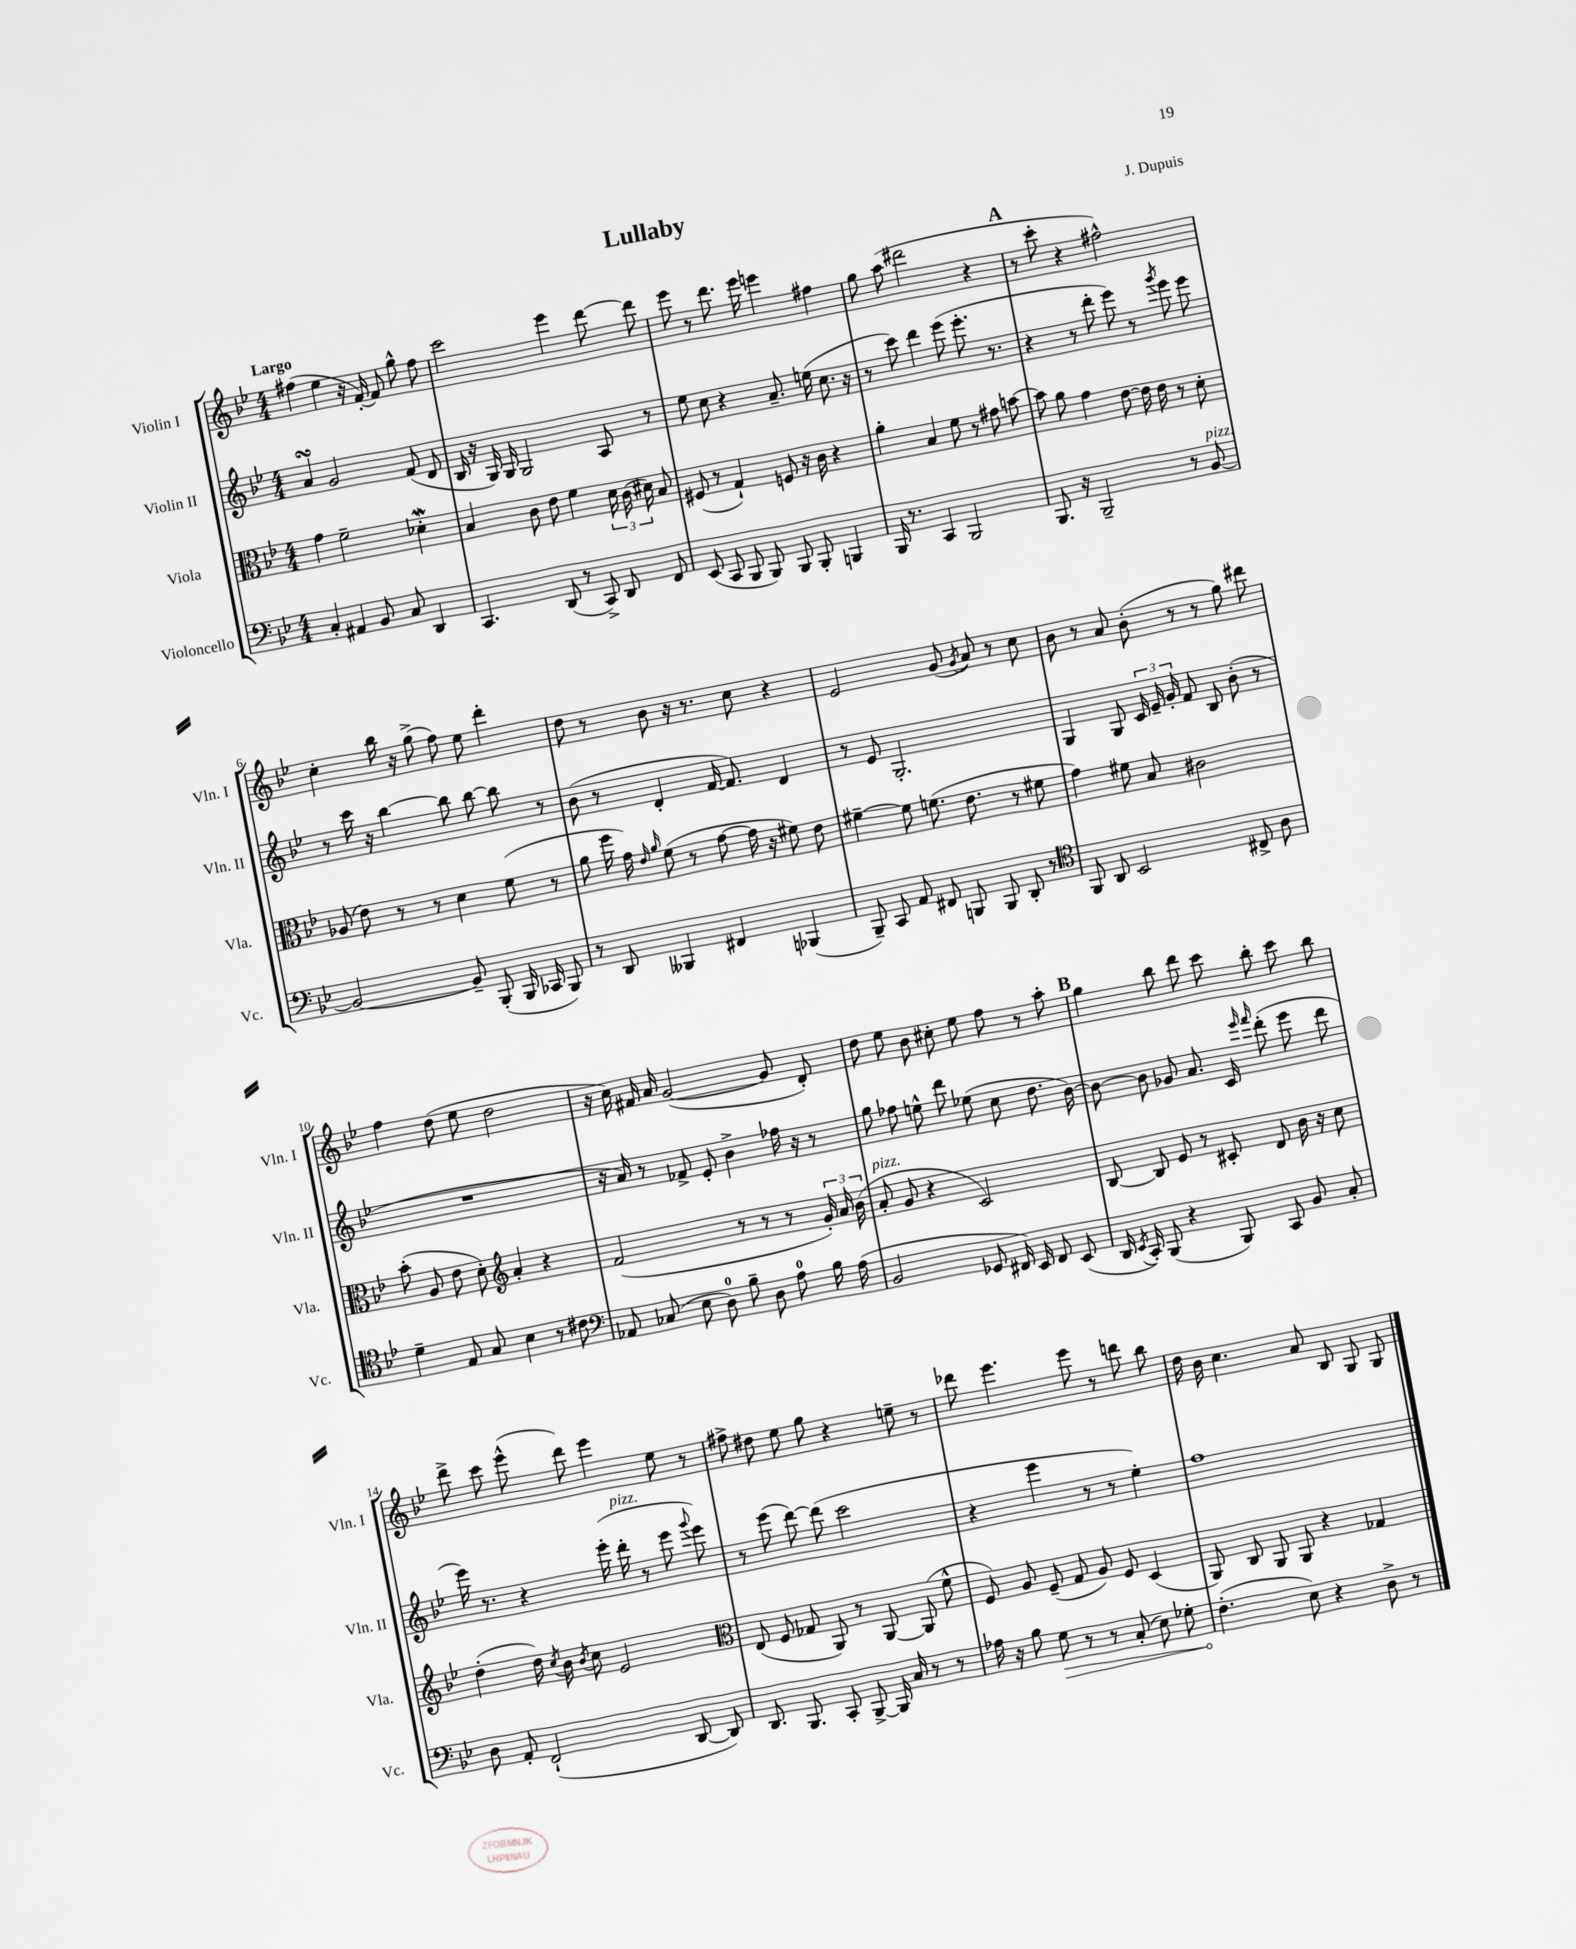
\header { title = "Lullaby" composer = "J. Dupuis" }
<<
\new StaffGroup <<
\new Staff = "s0" \with { instrumentName = "Violin I" shortInstrumentName = "Vln. I" } {
    \clef treble \key bes \major \numericTimeSignature \time 4/4 \tempo "Largo"
    \autoBeamOff fis''4( ees''4 r16 f'16~-.) f'8 g''8-^ fis''8 |
    c'''2 ees'''4 d'''8~ d'''8 |
    ees'''8 r8 d'''8. ees'''16 e'''4 fis''4 |
    g''8 a''8( dis'''2 r4 |
    \mark \markup { \bold "A" } r8 c'''8-. r4 fis''2-^) |
    c''4-. bes''16 r16 g''8->( f''8) ees''8 d'''4-. |
    d''8 r8 bes'8 r16 r8. c''8 r4 |
    ees'2 g'8( \acciaccatura { g'8 } a'8) r8 c''8 |
    bes'8 r8 a'8 bes'8-.( r8 r8 g''8) dis'''8 |
    f''4 d''8( ees''8 d''2 |
    r16 c''16) fis'16 a'16 g'2~( g'8 d'8-.) |
    d''8 ees''8 bes'8 cis''8-. ees''8 f''8 r8 a''8-. |
    \mark \markup { \bold "B" } g''4 bes''8 d'''8 c'''8 bes''8-. c'''8 bes''8 |
    d'''8-> c'''8 ees'''8-^( d'''8) ees'''4 ees''8 r8 |
    fis''8-> dis''8 ees''8 g''8 r4 e''8-- r8 |
    des'''8 ees'''4. ees'''8 r8 d'''8 bes''8 |
    d''16 bes'16 c''4. a'8 bes8 g8 g8 \bar "|." |
}
\new Staff = "s1" \with { instrumentName = "Violin II" shortInstrumentName = "Vln. II" } {
    \clef treble \key bes \major \numericTimeSignature \time 4/4
    \autoBeamOff a'4\turn g'2 f'8( d'8 |
    bes16 r16 g16) g16 g2 a8 r8 |
    ees''8 c''8 r4 a'8.-- e''16( c''8. r16 |
    r8 c'''8) d'''4 ees'''8( ees'''8.-. r8. |
    \mark \markup { \bold "A" } r4 r8 d'''8-. ees'''8) r8 \acciaccatura { g'''8 } ees'''8 ees'''8 |
    r8 c'''16 r16 bes''4~ bes''8 bes''8~ bes''8 r8 |
    bes'8( r8 d'4-. f'16~ f'8.) d'4 |
    r8 ees'8 g2.-. |
    g4 g8 \tuplet 3/2 { c'16 ees'16-- g'16-. } f'8 bes8 bes'8-.( r8 |
    R1 |
    r16 a'16) r8 fes'8-> ees'8-. bes'4-> fes''16 r16 r8 |
    g''8 fes''8 e''8-^ d'''8 ees''8( c''8 d''8. bes'16~) |
    \mark \markup { \bold "B" } bes'8~ bes'8 ges'8 a'8. c'16 \grace { ees'''16 f'''16 } d'''8-.( ees'''8 d'''8 |
    ees'''16) r8. r4 ees'''16-.( d'''16-.^\markup { \italic "pizz." } r8 ees'''8 \appoggiatura { g'''8 } ees'''8) |
    r8 ees'''8( d'''8~) d'''8( c'''2 |
    r4 ees'''4 r8 r8 ees''4-.) |
    f''1 \bar "|." |
}
\new Staff = "s2" \with { instrumentName = "Viola" shortInstrumentName = "Vla." } {
    \clef alto \key bes \major \numericTimeSignature \time 4/4
    \autoBeamOff g'4 f'2-- des'4-.\mordent |
    bes4 c'8 ees'8 f'4 \tuplet 3/2 { d'16 c'16( dis'16) } bes8 |
    fis8( r8 g4-!) f8 r16 c'16 r4 |
    a'4-. bes4 f'8 r8 gis'8 b'8~ |
    \mark \markup { \bold "A" } b'8 a'8 g'4 ees'8~ ees'16 ees'16 r8 d'8-. |
    aes8( ees'8) r8 r8 d'4 f'8( r8 |
    a'8 f''16 g'16) \grace { ees'16 a'16 } f'8( r8 g'8~ g'16 r16 fis'8) ees'8 |
    fis'4~-- fis'8 f'8.( ees'8. r8 fis'8 |
    g'4) fis'8 bes8 cis'2 |
    bes'8-.( a8 ees'8 d'8-.) \clef treble a'4-. r4 |
    f'2( r8 r8 r8 \tuplet 3/2 { g'16-.) a'16 bes'16( } |
    a'8-.^\markup { \italic "pizz." } g'8 r4 c'2) |
    \mark \markup { \bold "B" } bes8~ bes8 ees'8 r8 cis'8-. d'8 bes'16 r16 c''8 |
    d''4-.( d''16) \acciaccatura { c''8 } bes'16 \acciaccatura { bes'8 } c''8 ees'2 |
    \clef alto ees8( f8 ges8 a,8) r8 a,8~ a,8( f'8-^ |
    f8) a8 f8--( g8 a8) f8 d4( |
    a,8) c8 a,8 a,8 r4 ges4 \bar "|." |
}
\new Staff = "s3" \with { instrumentName = "Violoncello" shortInstrumentName = "Vc." } {
    \clef bass \key bes \major \numericTimeSignature \time 4/4
    \autoBeamOff c4-. ais,4 bes,8 c8 d,4 |
    c,4. d,8( r8 c,8->) d,8 f,8 |
    ees,8( c,8 bes,,8 bes,,8) bes,,8 bes,,8-. b,,4 |
    bes,,16 r8. c,4 bes,,2 |
    \mark \markup { \bold "A" } bes,,8. r16 bes,,2-- r8 bes,8~^\markup { \italic "pizz." } |
    bes,2~ bes,8-- bes,,8-.( bes,,16 ces,16 bes,,8) |
    r8 d,8 beses,,4 fis,4 bes,,4( |
    bes,,8--) c,8 a,8 fis,8 b,,8 b,,8 d,8-. r8 |
    \clef tenor f,8 a,8 bes,2 cis8-> a8 |
    d'4-- ees8 g8 bes4 r8 cis'8 |
    \clef bass aes,8 ces8( ees8 d8-0) bes8-- d8 a8-0 bes16 a16( |
    bes,2 ges,8 fis,16) ees,16 fis,8 ees,8( |
    \mark \markup { \bold "B" } d,16 \acciaccatura { ees,8 } c,16-.) bes,,8( r4 bes,,8) c,8 bes,8 c8-. |
    d8 a,8-. f,2-!( d,8~ d,8) |
    d,8. bes,,8. c,8-. bes,,8~-> bes,,16 c16 r8 r8 |
    aes16 r16 bes8 \once \override Hairpin.circled-tip = ##t g8\> r8 r8 c8-.( ees8) ges8-. |
    f4.-.\!( ees8) r4 d8-> r8 \bar "|." |
}
>>
>>
